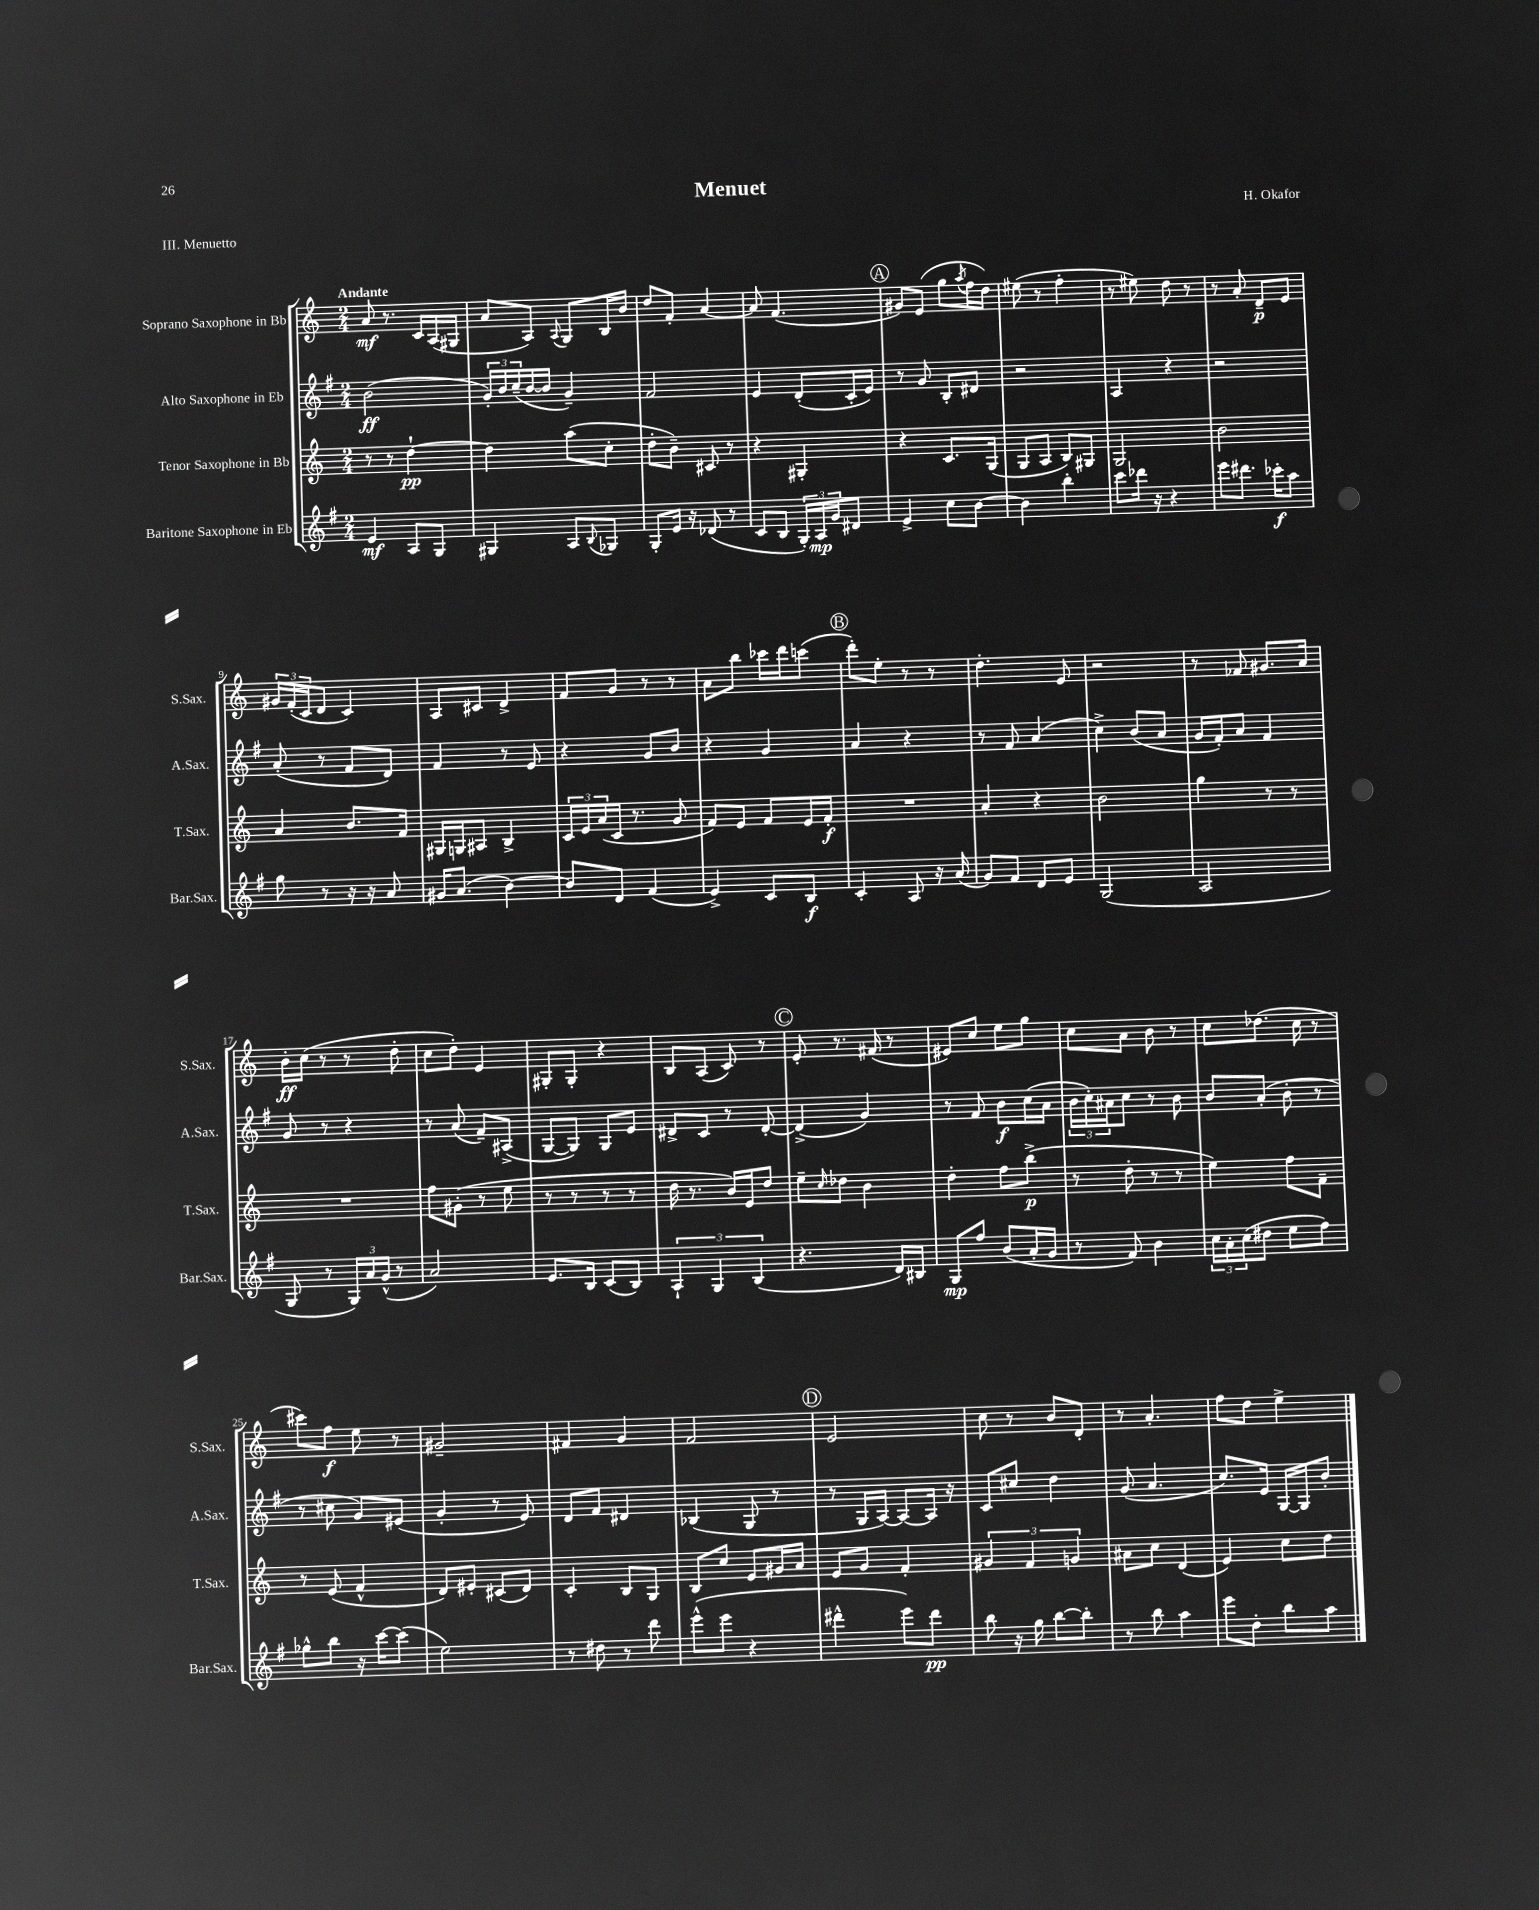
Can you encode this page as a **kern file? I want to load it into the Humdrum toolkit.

**kern	**kern	**kern	**kern
*staff4	*staff3	*staff2	*staff1
*clefG2	*clefG2	*clefG2	*clefG2
*k[f#]	*k[]	*k[f#]	*k[]
*M2/4	*M2/4	*M2/4	*M2/4
4e	8r	(2b	8a
.	8r	.	8.r
8A	[4dd`	.	.
.	.	.	16c
8G	.	.	(16A
.	.	.	16G#
=	=	=	=
4G#	4dd]	24g')	8a
.	.	24b	.
.	.	(24cc~	.
.	.	[16b	8A)
.	.	16b]	.
.	.	.	8qqA
8A	(8aa	4g~)	8G
8qqB	.	.	.
8G-	8cc'	.	16B
.	.	.	16b
=	=	=	=
8G'	8dd'	2f#	8dd
16e	8b~)	.	8f'
16r	.	.	.
(8d-	8c#	.	[4a
8r	8r	.	.
=	=	=	=
8c	4r	4e	8a]
8B	.	.	(4.f
24G')	4G#'	(8d'	.
24A	.	.	.
24g	.	.	.
8d#	.	16c'	.
.	.	16e)	.
=	=	=	=
4e^	4r	8r	8g#)
.	.	8g	(8e
8cc	8.c	8B'	8gg
.	.	.	8qaa
[8b	.	8d#	16ff
.	(16G	.	16dd)
=	=	=	=
4b]	8G	2r	(8ee#
.	8A	.	8r
4bb'	8B)	.	4ff'
.	8G#	.	.
=	=	=	=
8ccc	2G	4A	8r
16ddd-	.	.	8ee#)
16r	.	.	.
4r	.	4r	8dd
.	.	.	8r
=	=	=	=
8eee	2b	2r	8r
8.ddd#	.	.	8a'
.	.	.	8d~
16ccc-'	.	.	.
8aa	.	.	8e
=	=	=	=
8gg	4a	(8a'	24g#
.	.	.	(24f'
.	.	.	24c
8r	.	8r	8d
16r	8.b	8f#	4c)
16r	.	.	.
8a	.	8d)	.
.	16f	.	.
=	=	=	=
16g#	16G#	4f#	8A
(8.a	16G	.	.
.	8A#	.	8c#
[4b)	4B^	8r	4d^
.	.	8e	.
=	=	=	=
8b]	24c	4r	8f
.	24e	.	.
.	(24a	.	.
8d	16c	.	8g
.	8.r	.	.
(4f#	.	8g	8r
.	8g	8b	8r
=	=	=	=
4e^)	8f)	4r	8a
.	8e	.	8bb
8c	8f	4g	16ccc-
.	.	.	16ddd
8B	16e	.	(8ccc
.	16f'	.	.
=	=	=	=
4c'	2r	4a	8ddd')
.	.	.	8ee'
8A	.	4r	8r
16r	.	.	8r
(16a	.	.	.
=	=	=	=
8g)	4a'	8r	4.dd'
8f#	.	8f#	.
8d	4r	(4a	.
8e	.	.	8e
=	=	=	=
(2G	2b	4cc^)	2r
.	.	(8b	.
.	.	8a	.
=	=	=	=
2A	4gg	16g	8r
.	.	16f#')	.
.	.	8a	8f-
.	8r	4f#	8.g#
.	8r	.	.
.	.	.	16a
=	=	=	=
8G	2r	8g	16b'
.	.	.	(16cc
8r	.	8r	8r
24G)	.	4r	8r
24a	.	.	.
(24g^^	.	.	.
8r	.	.	8dd'
=	=	=	=
2a)	8ff	8r	8cc
.	(8g#'	(8a	8dd')
.	8r	8f#~)	4e
.	8ee	(8A#^	.
=	=	=	=
8.e	8r	[8G	8G#'
.	8r	8G])	8G#'
16B	.	.	.
(8c	8r	8G	4r
8B)	8r	8e	.
=	=	=	=
6A`	16dd	8d#^	8B
.	8.r	.	.
.	.	8c	(8A
6G	.	.	.
.	16b)	8r	8c)
.	16e	.	.
(6B	.	.	.
.	8dd	[8d#'	8r
=	=	=	=
4.r	8ee~	(4d#^]	8e'
.	16qqcc	.	.
.	8dd-	.	8.r
.	4b	4g)	.
.	.	.	(16f#
16d)	.	.	8r
16B#	.	.	.
=	=	=	=
8G	4dd'	8r	8e#)
8ff#	.	8f#	8cc
(8b	8ff	8b	8ee
16a'	(8bb^	(16cc	8gg
16g	.	16a	.
=	=	=	=
8r	8r	24b	8cc
.	.	24cc')	.
.	.	24a#	.
8f#)	8dd'	8cc	8a
4b	8r	8r	8b
.	8r	8b	8r
=	=	=	=
24cc	4ee)	8b	8cc
24a'	.	.	.
(24cc	.	.	.
8dd#	.	(8a'	(8.dd-
8ee	8ff	8b'	.
.	.	.	16cc
8ff#)	8f~	8r	8r
=	=	=	=
8gg-^^	8r	8r	8ccc#)
8bb	(8e	8cc#	8ff
16r	4f^^	8g)	8ee
[16ccc	.	.	.
(8ccc]	.	(8e#	8r
=	=	=	=
2ee)	8d)	4g'	2g#~
.	8e#'	.	.
.	(8c#	8r	.
.	8d)	8e)	.
=	=	=	=
8r	4c'	8d	4f#
8dd#	.	8f#	.
8r	8B	4d#	4g
8ddd	8G	.	.
=	=	=	=
(8eee^^	8B	(4B-	2f
8eee	8cc	.	.
4r	8e	8G	.
.	16g#	8r	.
.	16a	.	.
=	=	=	=
4ddd#^^	8e	8r	2e
.	8g	16G	.
.	.	[16A)	.
8eee)	4f'	8A_	.
8ddd#	.	16A]	.
.	.	16r	.
=	=	=	=
8bb	6g#	8c	8cc
16r	.	8cc#	8r
.	6f	.	.
16gg	.	.	.
[8bb	.	4dd	8b
.	6g	.	.
8bb']	.	.	8d'
=	=	=	=
8r	8a#	(8g	8r
8bb	8cc	4.a	4.a'
4aa	(4d	.	.
=	=	=	=
8eee	4e)	8.cc)	8ff
8dd'	.	.	8dd
.	.	16e	.
8bb	8cc	[16G	4ee^
.	.	16G]	.
8aa	8dd	8b'	.
==	==	==	==
*-	*-	*-	*-
